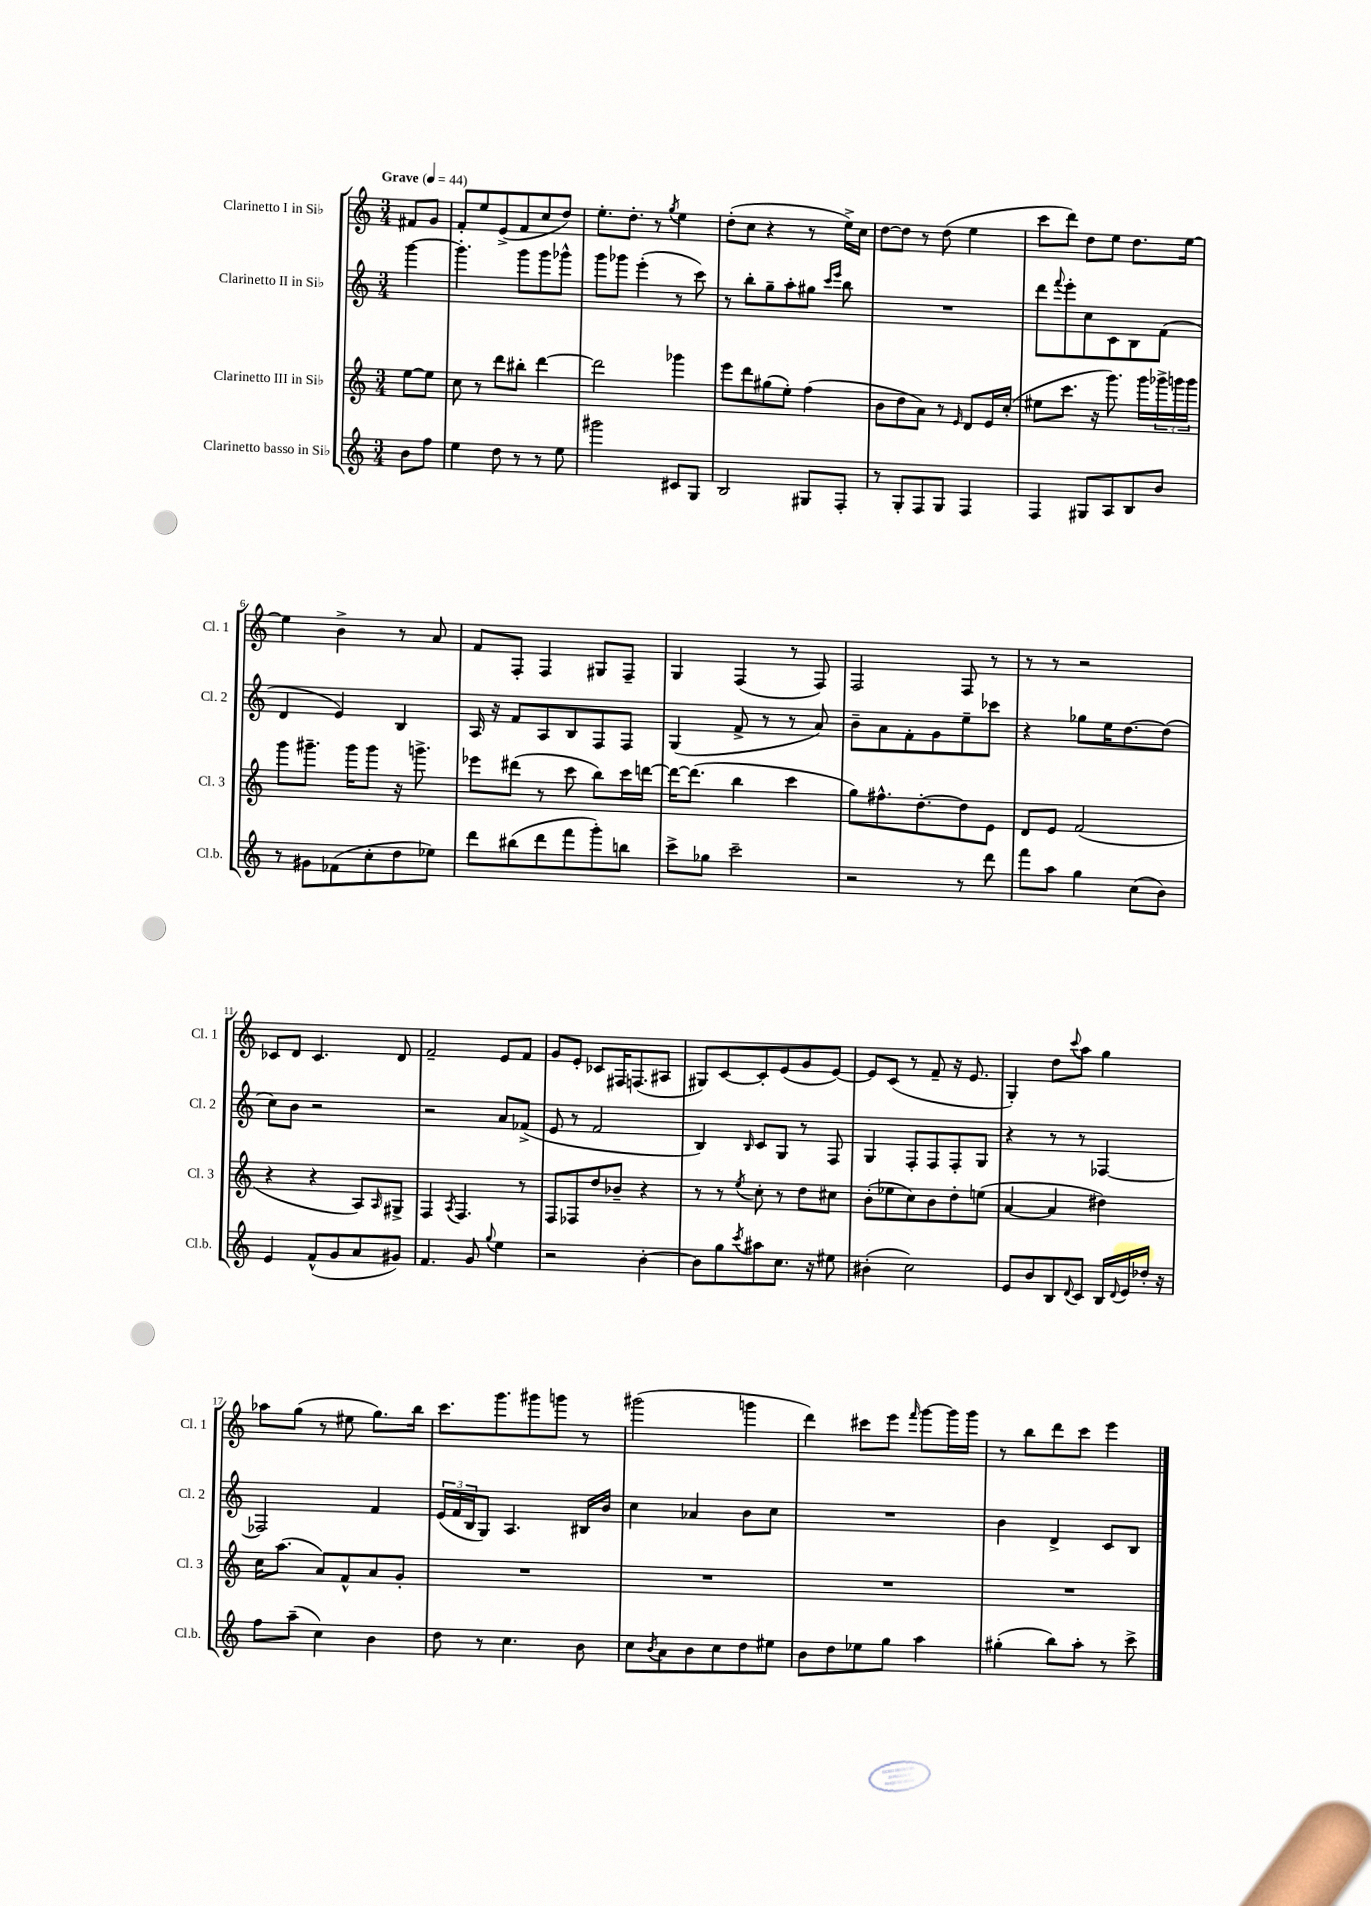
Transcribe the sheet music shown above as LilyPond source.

<<
\new StaffGroup <<
\new Staff = "s0" \with { instrumentName = "Clarinetto I in Sib" shortInstrumentName = "Cl. 1" } {
    \clef treble \key c \major \numericTimeSignature \time 3/4 \partial 4 \tempo "Grave" 4 = 44
    fis'8 g'8 |
    f'8-. e''8 e'8->( f'8 c''8 d''8) |
    e''8.-. d''8.-. r8 \acciaccatura { g''8 } e''4 |
    d''8-.( c''8 r4 r8 e''16->) c''16 |
    d''8~ d''8 r8 d''8( e''4 |
    c'''8 d'''8) d''8 e''8 d''8. e''16~ |
    e''4 b'4-> r8 a'8 |
    f'8 f8-. f4 gis8 f8-- |
    g4 f4( r8 f8) |
    f2 f8 r8 |
    r8 r8 r2 |
    ces'8 d'8 ces'4. d'8 |
    f'2-- e'8 f'8 |
    g'8 e'8-. ces'8 fis16 f8.( ais8 |
    gis8) c'8~ c'8-. e'8( g'8 e'8~) |
    e'8 c'8( r8 f'8-- r16 e'8. |
    g4-.) d''8 \appoggiatura { c'''8 } a''8 g''4 |
    aes''8 g''8( r8 eis''8 g''8.) b''16 |
    c'''8. g'''8. gis'''8 g'''8 r8 |
    gis'''2( g'''4 |
    d'''4) cis'''8 e'''8 \grace { f'''16 } g'''8~ g'''16 g'''16 |
    r8 b''8 d'''8 c'''8 e'''4 \bar "|." |
}
\new Staff = "s1" \with { instrumentName = "Clarinetto II in Sib" shortInstrumentName = "Cl. 2" } {
    \clef treble \key c \major \numericTimeSignature \time 3/4 \partial 4
    g'''4~ |
    g'''4.-. g'''8 g'''8 ges'''8-^ |
    g'''8 ges'''8 e'''4-.( r8 c'''8) |
    r8 b''8-. g''8-- a''8-. gis''8 \grace { c'''16 e'''16 } b''8 |
    R2. |
    d'''8 \appoggiatura { f'''8 } e'''8-. c''8 c'8 b8 f'8( |
    d'4 e'4) b4 |
    a16 r16 f'8 a8 b8 f8 f8 |
    g4( f'8-> r8 r8 a'8) |
    b'8-- a'8 f'8-. g'8 e''8-- ces'''8 |
    r4 ges''8 e''16 d''8.~ d''8( |
    c''8) b'8 r2 |
    r2 a'8 fes'8->( |
    e'8 r8 f'2 |
    b4) \grace { b16 } c'8 g8 r8 f8 |
    g4 f8-. f8 f8-. g8 |
    r4 r8 r8 fes4~ |
    fes2 f'4 |
    \tuplet 3/2 { e'16( f'16 b16 } g8) a4. bis16 b'16 |
    c''4 aes'4 b'8 c''8 |
    R2. |
    b'4 d'4-> c'8 b8 \bar "|." |
}
\new Staff = "s2" \with { instrumentName = "Clarinetto III in Sib" shortInstrumentName = "Cl. 3" } {
    \clef treble \key c \major \numericTimeSignature \time 3/4 \partial 4
    e''8~ e''8 |
    c''8 r8 d'''8 bis''8-. d'''4~ |
    d'''2 ges'''4 |
    e'''8 d'''8 gis''8( e''8-.) f''4( |
    b'8 d''8 a'8) r8 \grace { e'16 } d'8 e'16 c''16-.( |
    eis''8 c'''8. r16 g'''8.) g'''16 \tuplet 3/2 { ges'''16-> g'''16 g'''16 } |
    g'''8 gis'''8.-- gis'''16 gis'''8 r16 g'''8.-> |
    ees'''8 dis'''8( r8 c'''8 b''8) c'''16 d'''16~ |
    d'''16~ d'''8.( b''4 c'''4 |
    g''8) fis''8.-^ d''8.~-. d''8 e'8 |
    d'8 e'8 f'2( |
    r4 r4 a8) \grace { a16 } gis8-> |
    f4 \acciaccatura { a8 } f4. r8 |
    f8 fes8 d''8 bes'8-- r4 |
    r8 r8 \acciaccatura { e''8 } c''8-. r8 d''8 cis''8 |
    b'8-.( ees''8 c''8) b'8 d''8-. e''8( |
    a'4~ a'4 dis''4) |
    c''16 a''8.( a'8) f'8-^ a'8 g'8-. |
    R2. |
    R2. |
    R2. |
    R2. \bar "|." |
}
\new Staff = "s3" \with { instrumentName = "Clarinetto basso in Sib" shortInstrumentName = "Cl.b." } {
    \clef treble \key c \major \numericTimeSignature \time 3/4 \partial 4
    b'8 f''8 |
    e''4 d''8 r8 r8 e''8 |
    gis'''2 cis'8 g8 |
    b2 gis8 f8-. |
    r8 g8-. f8 g8 f4 |
    f4 gis8 a8 b8 b'8 |
    r8 gis'8 fes'8( c''8-. d''8 ees''8) |
    d'''8 bis''8( d'''8 f'''8 g'''8-.) b''8 |
    c'''8-> ges''8 c'''2-- |
    r2 r8 d'''8 |
    f'''8 a''8 g''4 c''8( b'8) |
    e'4 f'8-^( g'8 a'8 gis'8) |
    f'4. g'8 \appoggiatura { g''8 } e''4 |
    r2 b'4~-. |
    b'8 g''8 \acciaccatura { c'''8 } ais''8 c''8. r16 eis''8 |
    bis'4-.( c''2) |
    e'8 b'8 b8 \appoggiatura { d'8 } c'8 b16 \appoggiatura { d'8 } e'16 des''16-. r16 |
    f''8 a''8--( c''4) b'4 |
    d''8 r8 c''4. b'8 |
    c''8 \acciaccatura { b'8 } a'8 b'8 c''8 d''8 eis''8 |
    b'8 d''8 ees''8 g''8 a''4 |
    gis''4-.( b''8) a''8-. r8 c'''8-> \bar "|." |
}
>>
>>
